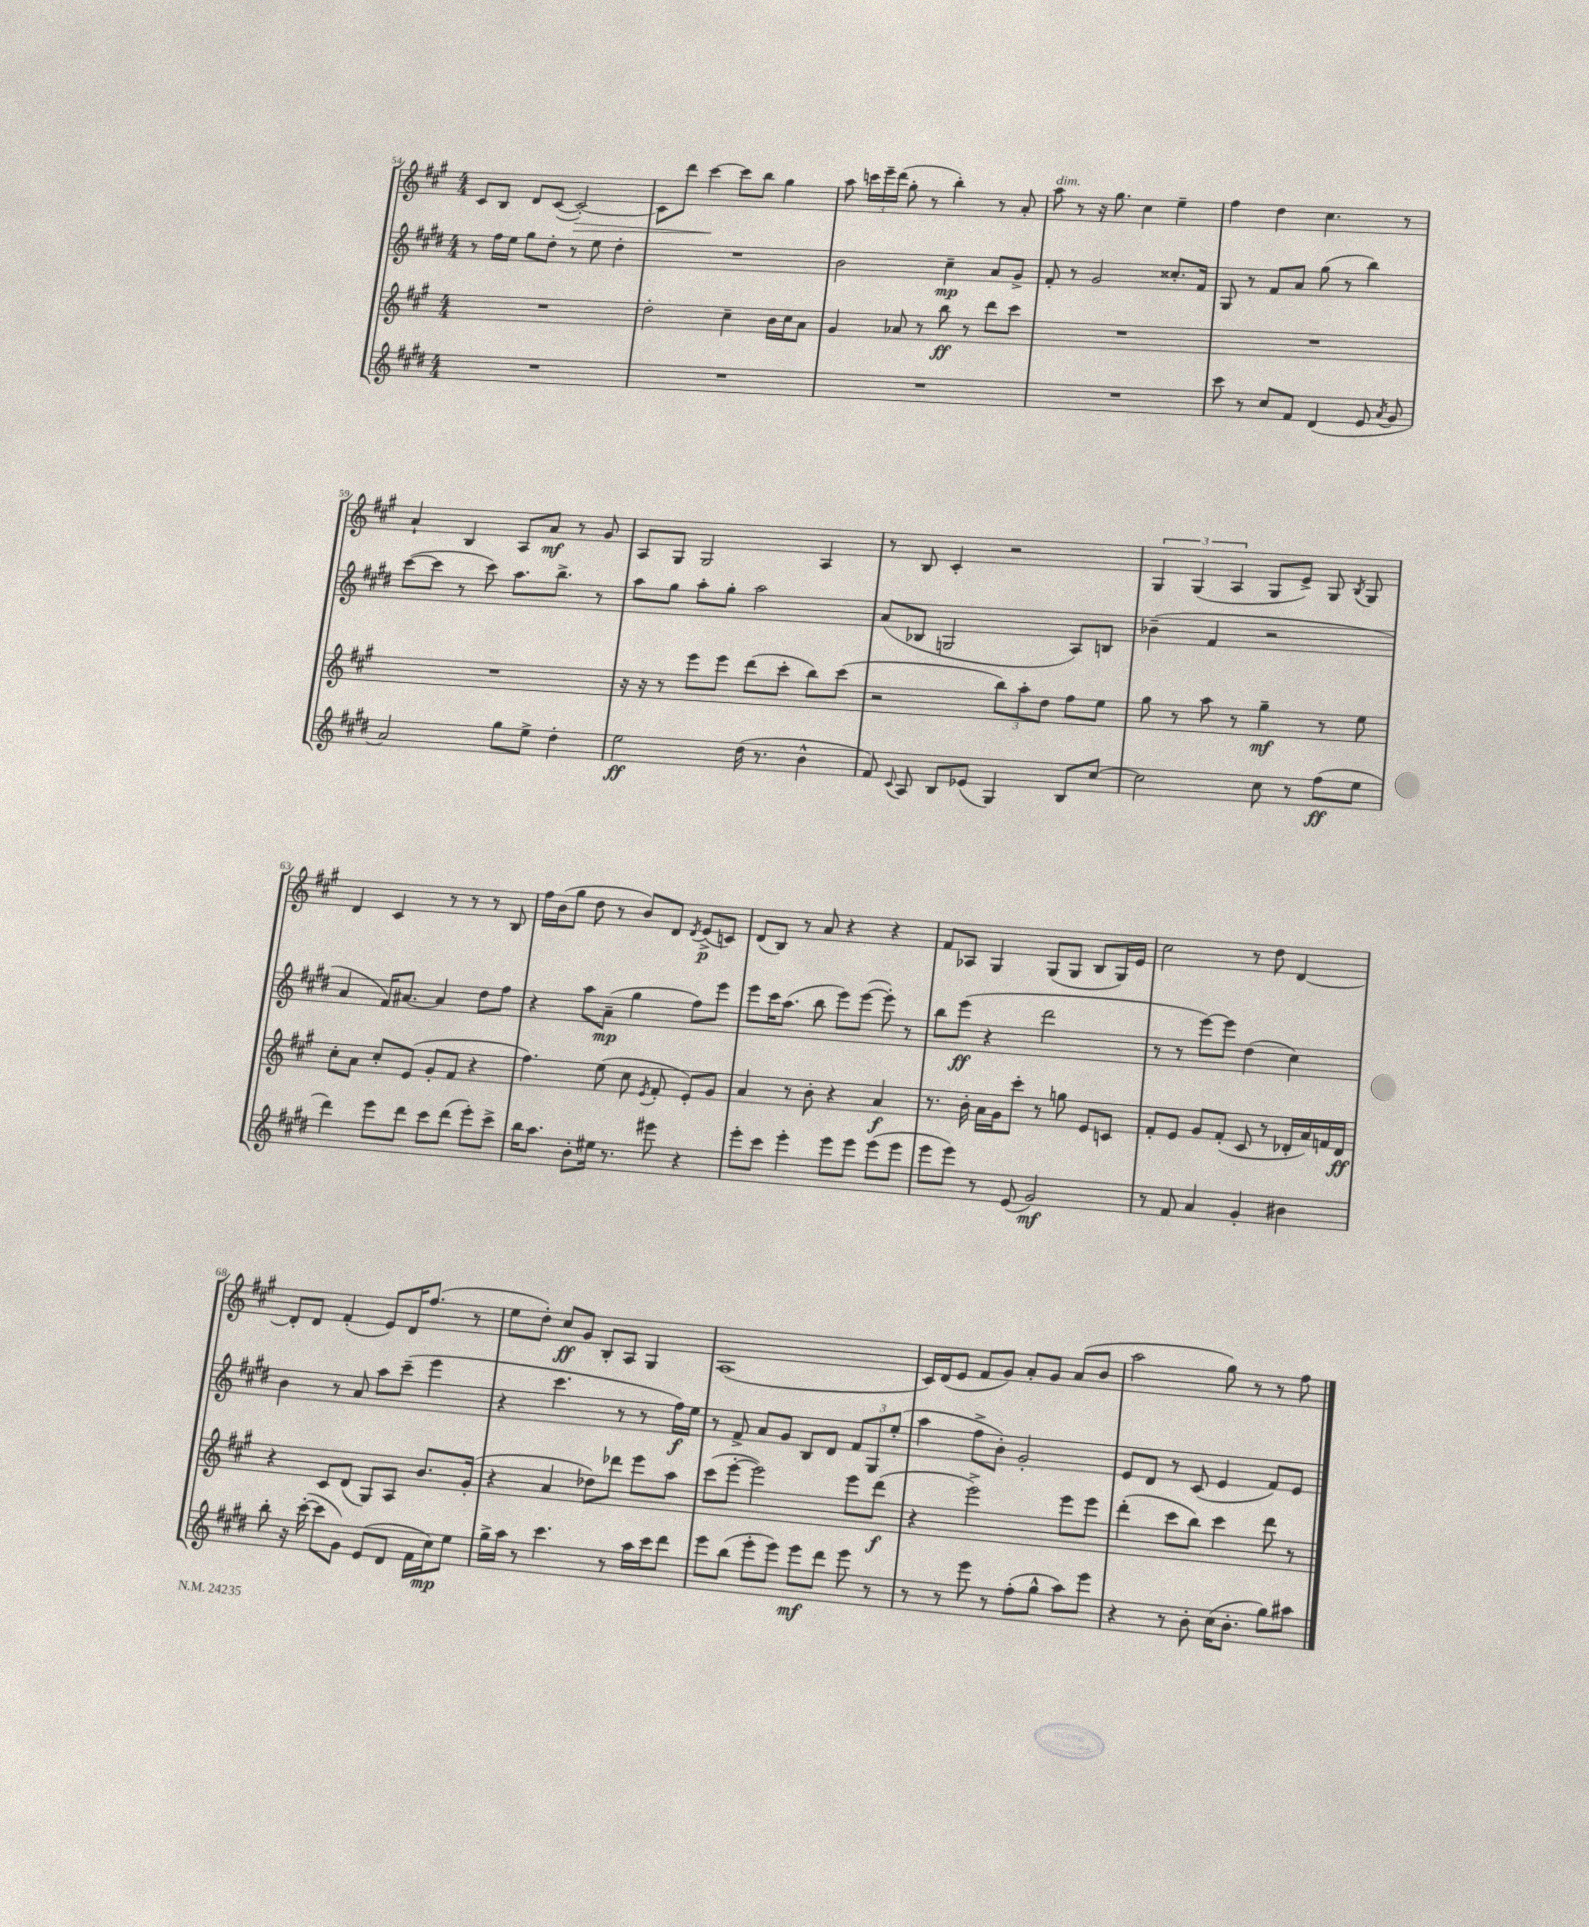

**kern	**kern	**kern	**kern
*staff4	*staff3	*staff2	*staff1
*clefG2	*clefG2	*clefG2	*clefG2
*k[f#c#g#d#]	*k[f#c#g#]	*k[f#c#g#d#]	*k[f#c#g#]
*M4/4	*M4/4	*M4/4	*M4/4
1r	1r	8r	8c#
.	.	16ff#	8B
.	.	16ee	.
.	.	8gg#	8d
.	.	8dd#'	([8c#
.	.	8r	2c#'_)
.	.	8ee	.
.	.	4dd#'	.
=	=	=	=
1r	2dd'	1r	8c#]
.	.	.	8ddd
.	.	.	[4ccc#
.	4cc#~	.	8ccc#]
.	.	.	8bb
.	16b	.	4gg#
.	16cc#	.	.
.	8a	.	.
=	=	=	=
1r	4g#	2b	8aa
.	.	.	24ccc
.	.	.	24eee~
.	.	.	(24ddd
.	8a-	.	8gg#'
.	8r	.	8r
.	8bb	4cc#~	4bb')
.	8r	.	.
.	8ddd	8a	8r
.	8ccc#	8g#^	8a'
=	=	=	=
1r	1r	8f#'	8aa
.	.	8r	8r
.	.	2g#	16r
.	.	.	8.gg#
.	.	.	4cc#
.	.	8.cc##'	4ee~
.	.	16f#	.
=	=	=	=
8ccc#	1r	8G#	4ff#
8r	.	8r	.
8cc#	.	8f#	4dd
8f#	.	8a	.
(4d#	.	(8gg#	4.cc#
.	.	8r	.
8e	.	4bb)	.
8qa	.	.	.
8g#	.	.	8r
=	=	=	=
2a)	1r	([8ccc#	4a`
.	.	8ccc#]	.
.	.	8r	4B
.	.	8ccc#)	.
8gg#	.	8.aa	8A
8ee^	.	.	8a
.	.	8.bb^	.
4dd#'	.	.	8r
.	.	8r	8g#
=	=	=	=
2ee	16r	8aa	8A
.	16r	.	.
.	8r	8gg#	8G#
.	8eee	8aa'	2G#
.	8eee	8gg#'	.
(16dd#	(8ddd	2aa	.
8.r	.	.	.
.	8ccc#'	.	.
4b^^	8bb)	.	4A
.	(8ccc#	.	.
=	=	=	=
8f#)	2r	(8a	8r
8qqc#	.	.	.
8A	.	8B-	8B
8B	.	2G	4c#'
(8e-	.	.	.
4G#)	12bb)	.	2r
.	12aa'	.	.
.	12dd	.	.
8B	8ff#	8A)	.
[8cc#	8ee	8B	.
=	=	=	=
2cc#]	8gg#	(4b-~	6G#
.	8r	.	.
.	.	.	(6G#
.	8aa	4f#	.
.	.	.	6A
.	8r	.	.
8cc#	4gg#~	2r	8G#
8r	.	.	8e^)
(8ff#	8r	.	8G#
.	.	.	8qB
8ee	8ee	.	8G#
=	=	=	=
4ddd#)	8cc#'	4a	4d
.	8a	.	.
8eee	8cc#'	16f#)	4c#
.	.	[8.a#	.
8ddd#	(8e	.	.
8ccc#	8g#'	4a#]	8r
(8ddd#	8f#	.	8r
8eee')	4r	8dd#	8r
8ccc#^	.	8ff#	8B
=	=	=	=
16bb	4.ff#)	4r	16ff#
8.aa	.	.	(16b
.	.	.	8gg#
8b'	.	8aa	8dd
16ee#	(8ee	(8a~	8r
8.r	.	.	.
.	8cc#	4gg#	8b)
.	8qe	.	.
8eee#	8f#'	.	8d
.	.	.	8qd
4r	8e')	8ff#)	(8e^
.	8g#	8eee	8c)
=	=	=	=
8eee'	4a	8eee	(8d
8ccc#	.	16ccc#	8B)
.	.	(8.aa	.
4eee'	8r	.	8r
.	8b'	8bb	8a
8eee	4r	8eee)	4r
8eee	.	([8eee	.
(8eee	4a	8eee'])	4r
8eee	.	8r	.
=	=	=	=
8eee	8.r	8bb	8f#
8eee)	.	(8eee	8A-
.	16b'	.	.
8r	16a	4r	4G#
.	16g#	.	.
(8e	8ccc#'	.	.
2g#)	8r	2ddd#	(8G#
.	8gg	.	8G#
.	8e	.	8B
.	8c	.	16G#)
.	.	.	16e
=	=	=	=
8r	8f#'	8r	2cc#
8f#	8e	8r	.
4a	8g#	[8eee)	.
.	(8f#'	8eee]	.
4g#'	8c#	(4dd#	8r
.	8r	.	8dd
4b#	16d-'	4cc#)	[4d
.	16a)	.	.
.	16f	.	.
.	16d-	.	.
=	=	=	=
8bb'	4r	4b	8d']
16r	.	.	8d
([16ccc#'	.	.	.
8ccc#]	8c#	8r	(4f#'
8g#)	(8d	8a	.
(8e	8G#)	8aa	8e)
8d#	8A	(8ccc#~	16d
.	.	.	(8.ff#
16f#	8.b	4eee	.
16cc#)	.	.	.
8ee	.	.	8r
.	(16g#'	.	.
=	=	=	=
16gg#^	4r	4r	8ee
16aa	.	.	.
8r	.	.	8dd')
4.ccc#	4a	4.ccc#	8cc#
.	.	.	8g#
.	8dd-)	.	8B'
8r	8ddd-	8r	8A
16aa	8eee	8r	4G#
16ccc#	.	.	.
8ddd#	8aa	16ff#)	.
.	.	16ee	.
=	=	=	=
8eee	(8ccc#	8r	(1A
(8bb	[8eee'	8f#^	.
8eee'	2eee])	8a	.
8eee)	.	8g#	.
8eee	.	8B	.
8ddd#	.	8d#	.
8eee	8eee	12f#	.
.	.	12G#	.
8r	(8ddd	.	.
.	.	(12ee'	.
=	=	=	=
8r	4r	4aa	16c#)
.	.	.	(16d
8r	.	.	8e
8eee	2eee^)	8ff#^	8f#
8r	.	8b')	8g#)
(8ff#'	.	2g#'	8a'
8gg#^^	.	.	8g#
8aa)	8eee	.	(8a
8eee	8eee	.	8b
=	=	=	=
4r	(4ddd'	8e	2aa
.	.	8d#	.
8r	8ccc#	8r	.
8b'	8bb)	(8c#	.
(16cc#	4ccc#	4e	8gg#)
8.b'	.	.	.
.	.	.	8r
8gg#)	8ddd	8f#)	8r
8aa#	8r	8e	8ff#
==	==	==	==
*-	*-	*-	*-
